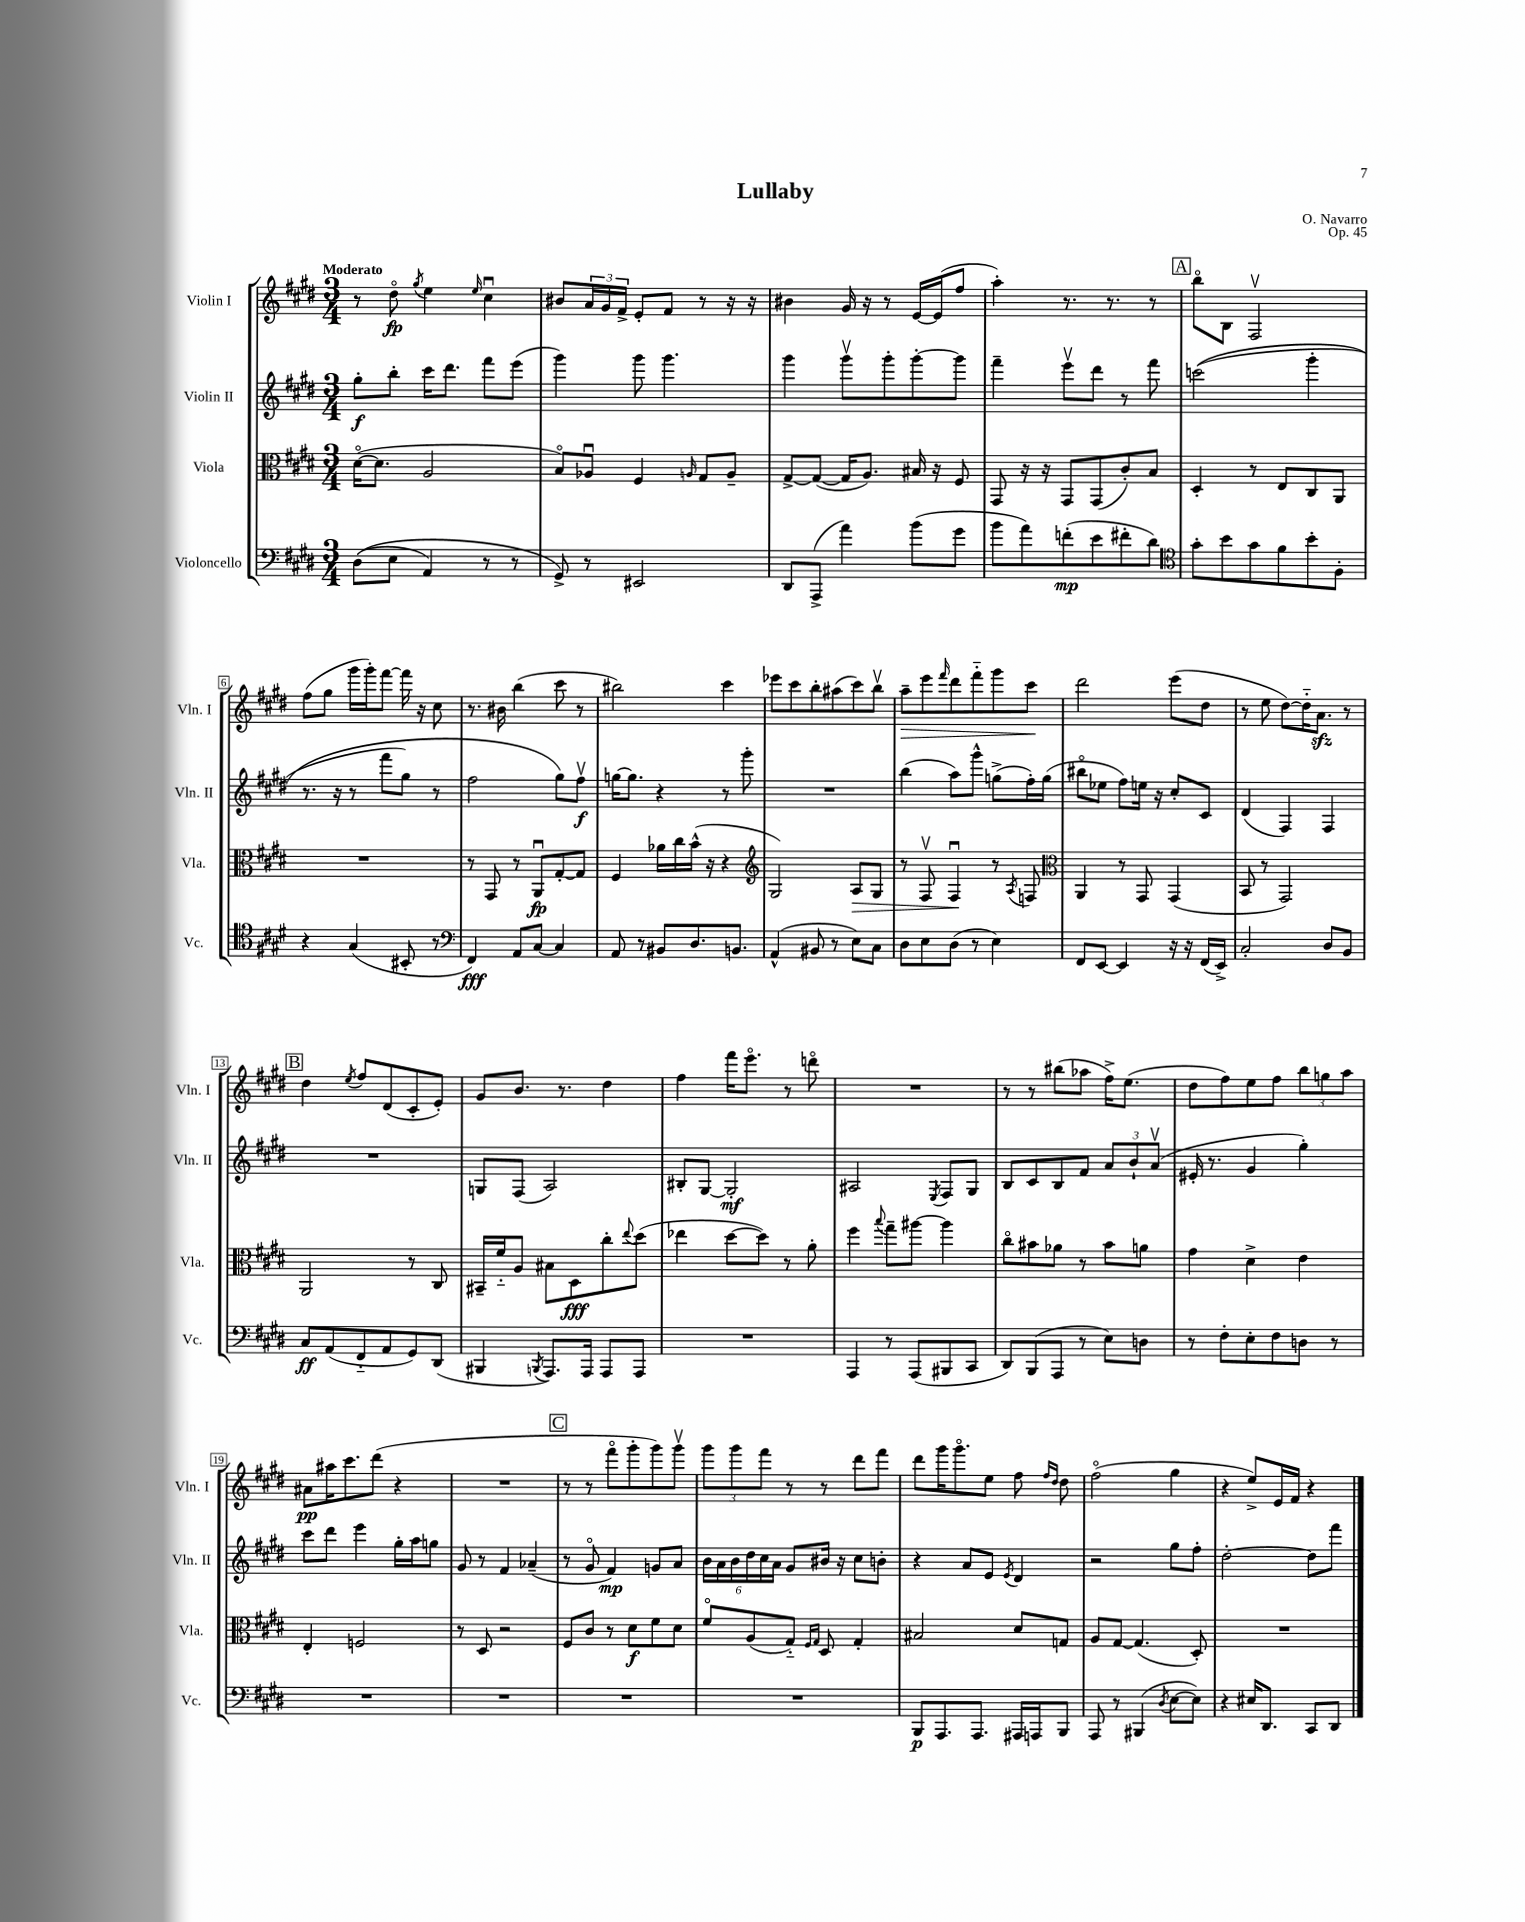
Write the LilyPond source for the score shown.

\header { title = "Lullaby" composer = "O. Navarro" opus = "Op. 45" }
<<
\new StaffGroup <<
\new Staff = "s0" \with { instrumentName = "Violin I" shortInstrumentName = "Vln. I" } {
    \clef treble \key e \major \numericTimeSignature \time 3/4 \tempo "Moderato"
    r8 dis''8\flageolet\fp \acciaccatura { gis''8 } e''4 \grace { e''16 } cis''4\downbow |
    bis'8 \tuplet 3/2 { a'16 gis'16 fis'16-> } e'8-. fis'8 r8 r16 r16 |
    bis'4 gis'16 r16 r8 e'16~ e'16( fis''8 |
    a''4-.) r8. r8. r8 |
    \mark \markup { \box "A" } b''8\flageolet b8 fis2\upbow |
    fis''8( gis''8 gis'''16 gis'''16-.) fis'''8~ fis'''16 r16 cis''8 |
    r8. bis'16 b''4( cis'''8 r8 |
    bis''2) cis'''4 |
    ees'''8 cis'''8 b''8-. ais''8( cis'''8) b''8\upbow |
    a''8--\> e'''8 \grace { fis'''16 } dis'''8 fis'''8-_ gis'''8 cis'''8\! |
    dis'''2 e'''8( dis''8 |
    r8 e''8 dis''8~) dis''16-_ a'8.\sfz r8 |
    \mark \markup { \box "B" } dis''4 \acciaccatura { e''8 } fis''8 dis'8( cis'8-. e'8-.) |
    gis'8 b'8. r8. dis''4 |
    fis''4 fis'''16 e'''8.\flageolet r8 d'''8\flageolet |
    R2. |
    r8 r8 bis''8( aes''8 fis''16->) e''8.( |
    dis''8 fis''8) e''8 fis''8 \tuplet 3/2 { b''8 g''8 a''8 } |
    ais'8\pp ais''16 cis'''8. dis'''8( r4 |
    R2. |
    \mark \markup { \box "C" } r8 r8 fis'''8\flageolet gis'''8-. gis'''8) gis'''8\upbow |
    \tuplet 3/2 { gis'''8 gis'''8 fis'''8 } r8 r8 dis'''8 fis'''8 |
    dis'''8 gis'''16 gis'''8.\flageolet e''8 fis''8 \grace { fis''16 dis''16 } dis''8 |
    fis''2\flageolet( gis''4 |
    r4 e''8->) e'16 fis'16 r4 \bar "|." |
}
\new Staff = "s1" \with { instrumentName = "Violin II" shortInstrumentName = "Vln. II" } {
    \clef treble \key e \major \numericTimeSignature \time 3/4
    gis''8-.\f b''8-. cis'''16 dis'''8. fis'''8 e'''8( |
    gis'''4) gis'''8 gis'''4. |
    gis'''4 gis'''8\upbow gis'''8-. gis'''8~-. gis'''8 |
    fis'''4-- e'''8\upbow dis'''8 r8 fis'''8 |
    \mark \markup { \box "A" } c'''2(\( gis'''4-. |
    r8. r16 r8 fis'''8 gis''8) r8 |
    fis''2 gis''8\) fis''8\upbow\f |
    g''16~ g''8. r4 r8 gis'''8-. |
    R2. |
    b''4( a''8) gis'''8-^ g''8->( fis''16-.) g''16( |
    bis''8\flageolet ees''8 fis''8) e''16 r16 cis''8-. cis'8 |
    dis'4( fis4) fis4 |
    \mark \markup { \box "B" } R2. |
    g8 fis8( a2) |
    bis8-. gis8~ gis2-.\mf |
    ais2 \acciaccatura { e8 } fis8 gis8 |
    b8 cis'8 b8 fis'8 \tuplet 3/2 { a'8 b'8-! a'8\upbow( } |
    eis'16-. r8. gis'4 gis''4-.) |
    cis'''8 dis'''8 e'''4 gis''16-. a''16 g''8 |
    gis'8 r8 fis'4 aes'4--( |
    \mark \markup { \box "C" } r8 gis'8\flageolet fis'4\mp) g'8 a'8 |
    \tuplet 6/4 { b'16 a'16 b'16 dis''16 cis''16 a'16 } gis'8 bis'16 r16 cis''8 b'8-. |
    r4 a'8 e'8 \acciaccatura { e'8 } dis'4 |
    r2 gis''8 fis''8-. |
    dis''2~-. dis''8 fis'''8 \bar "|." |
}
\new Staff = "s2" \with { instrumentName = "Viola" shortInstrumentName = "Vla." } {
    \clef alto \key e \major \numericTimeSignature \time 3/4
    dis'16~\flageolet( dis'8. a2 |
    b8\flageolet) aes8\downbow fis4 \grace { a16 } gis8 a8-- |
    gis8~-> gis8~( gis16 a8.) bis16 r16 fis8 |
    gis,8 r16 r16 gis,8 gis,8( cis'8-.) b8 |
    \mark \markup { \box "A" } dis4-. r8 e8 cis8 a,8 |
    R2. |
    r8 gis,8 r8 a,8\downbow\fp gis8~-. gis8 |
    fis4 aes'16 cis''16 b'16-^( r16 r4 |
    \clef treble gis2) a8\> gis8 |
    r8 fis8\upbow fis4\downbow\! r8 \acciaccatura { a8 } f8 |
    \clef alto a,4 r8 gis,8 gis,4( |
    b,8 r8 gis,2) |
    \mark \markup { \box "B" } a,2 r8 cis8 |
    bis,16-- fis'16-_ a8 bis8 dis8\fff cis''8-. \appoggiatura { e''8 } dis''8( |
    ees''4 dis''8~ dis''8) r8 a'8-. |
    fis''4 \appoggiatura { b''8 } gis''8-- ais''8~ ais''4 |
    cis''8\flageolet bis'8 aes'8 r8 bis'8 a'8 |
    gis'4 dis'4-> e'4 |
    e4-. f2 |
    r8 dis8 r2 |
    \mark \markup { \box "C" } fis8 cis'8 r8 dis'8\f fis'8 dis'8 |
    fis'8\flageolet a8( gis8-_) \grace { fis16 gis16 } dis8 gis4-. |
    bis2 dis'8 g8 |
    a8 gis8~ gis4.( dis8-.) |
    R2. \bar "|." |
}
\new Staff = "s3" \with { instrumentName = "Violoncello" shortInstrumentName = "Vc." } {
    \clef bass \key e \major \numericTimeSignature \time 3/4
    dis8(\( e8 a,4) r8 r8 |
    gis,8->\) r8 eis,2 |
    dis,8 a,,8->( a'4) b'8( gis'8 |
    b'8 a'8) f'8-.\mp( e'8 fis'8-. dis'8) |
    \mark \markup { \box "A" } \clef tenor gis'8-. b'8 gis'8 fis'8 b'8-. fis8-. |
    r4 gis4( bis,8-. r8 |
    \clef bass fis,4\fff) a,8 cis8~ cis4 |
    a,8 r8 bis,8 dis8. b,8. |
    a,4-^( bis,8 r8 e8) cis8 |
    dis8 e8 dis8( r8 e4) |
    fis,8 e,8~ e,4 r16 r16 fis,16( e,16->) |
    cis2-. dis8 b,8 |
    \mark \markup { \box "B" } cis8\ff a,8( fis,8-_ a,8 gis,8) dis,8( |
    bis,,4 \acciaccatura { b,,8 } a,,8.) a,,16 a,,8 a,,8 |
    R2. |
    a,,4 r8 a,,8( bis,,8 cis,8 |
    dis,8) b,,8( a,,8 r8 e8) d8 |
    r8 fis8-. e8-. fis8 d8 r8 |
    R2. |
    R2. |
    \mark \markup { \box "C" } R2. |
    R2. |
    b,,8\p a,,8. a,,8. ais,,16 a,,16 b,,8 |
    a,,8 r8 bis,,4( \acciaccatura { dis8 } e8~ e8) |
    r4 eis16 dis,8. cis,8 dis,8 \bar "|." |
}
>>
>>
\layout { \context { \Score \override BarNumber.stencil = #(make-stencil-boxer 0.1 0.3 ly:text-interface::print) } }
